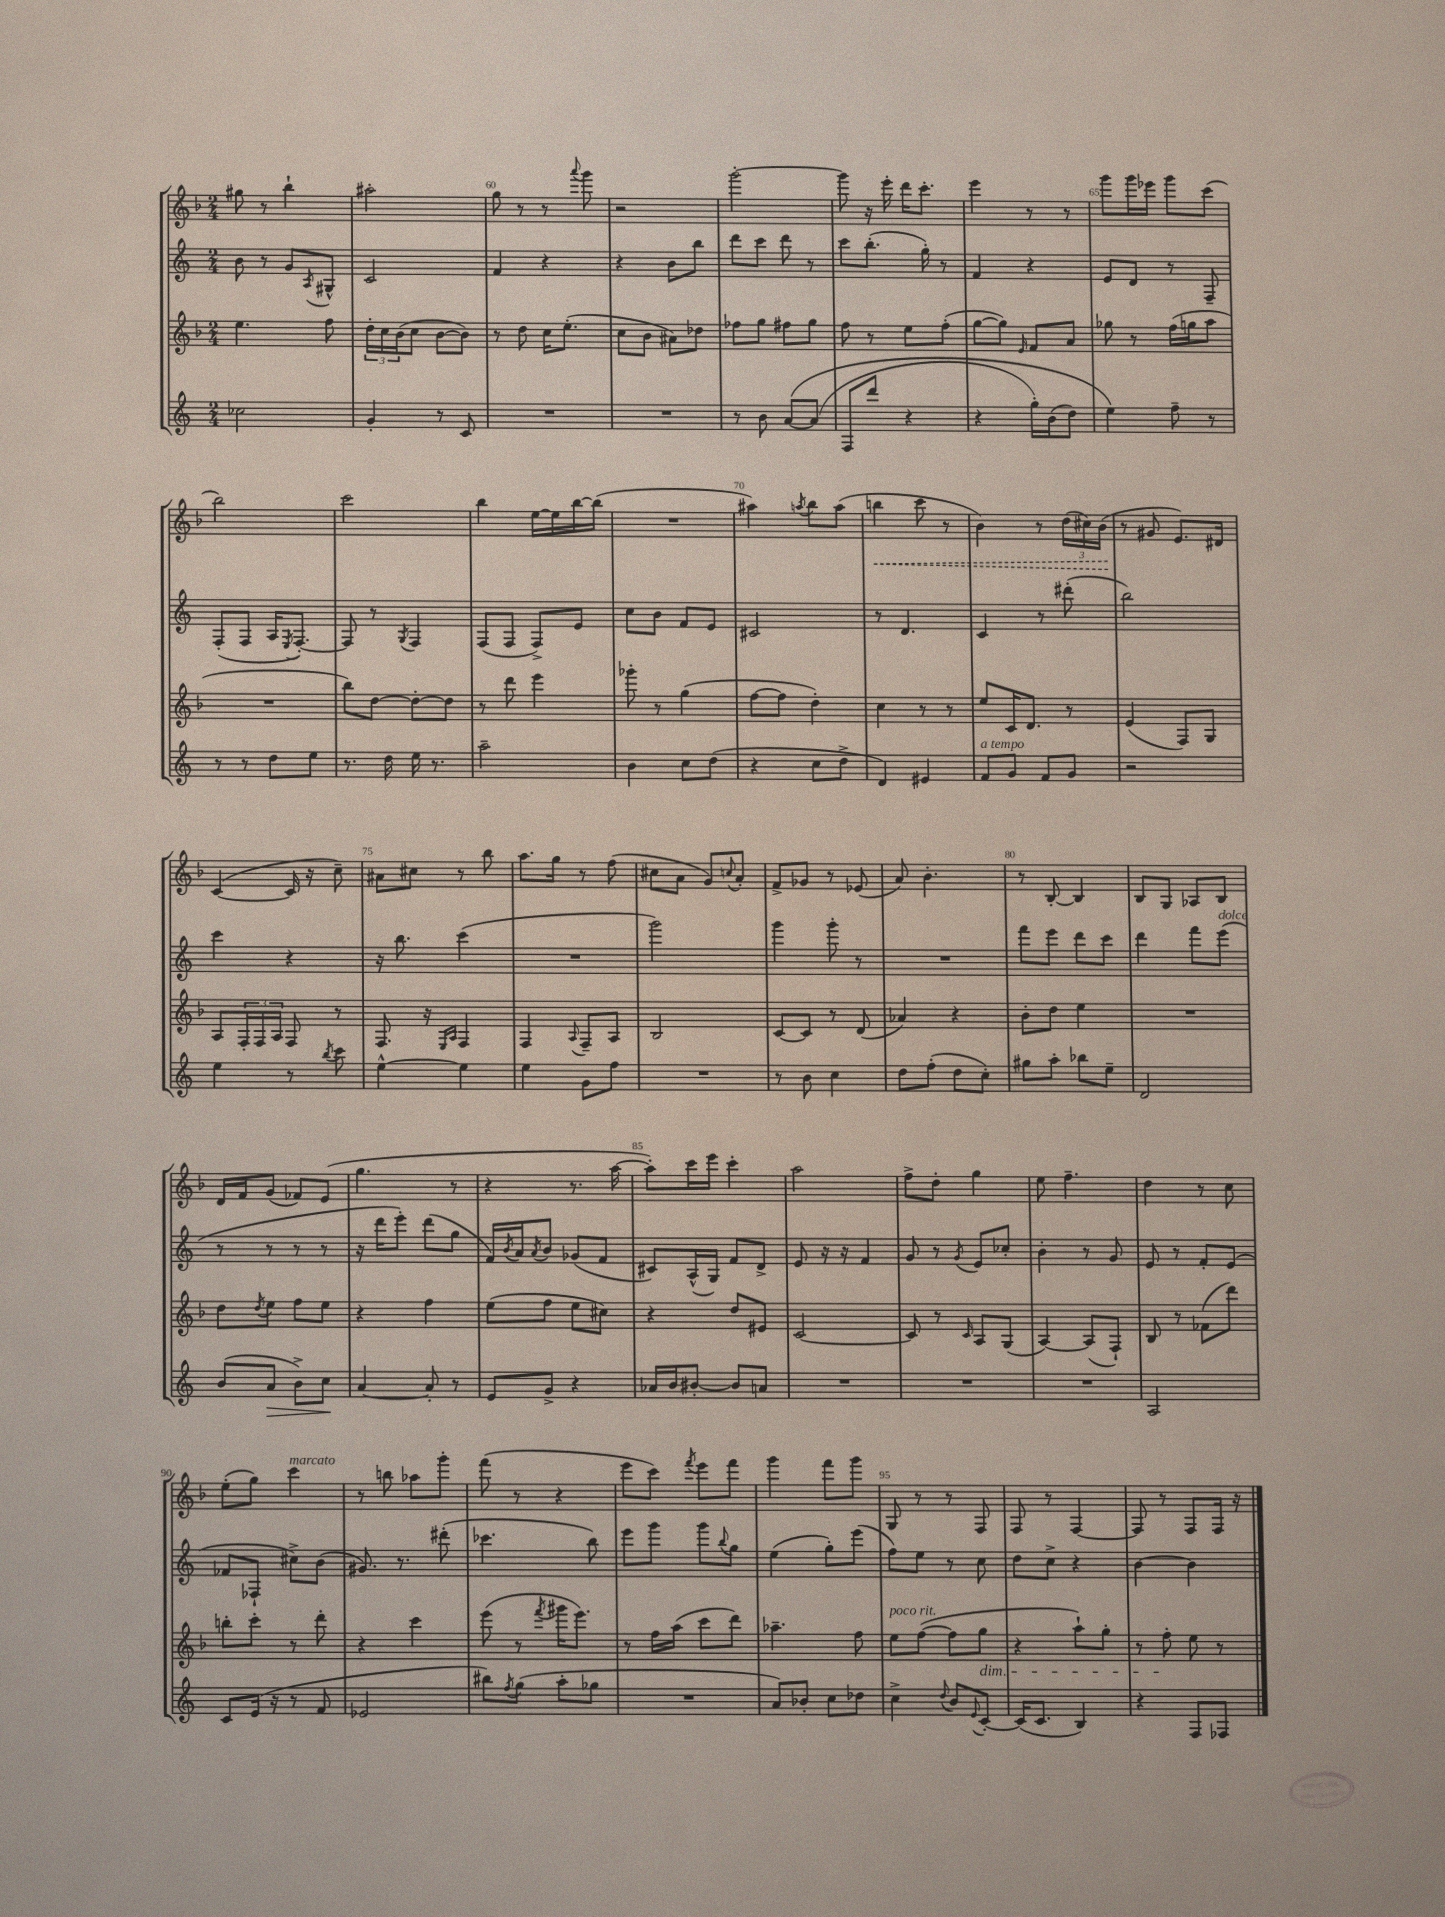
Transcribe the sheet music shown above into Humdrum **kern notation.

**kern	**dynam	**kern	**kern	**kern	**dynam
*part4	*part4	*part3	*part2	*part1	*part1
*staff4	*staff4	*staff3	*staff2	*staff1	*staff1
*clefG2	*	*clefG2	*clefG2	*clefG2	*
*k[]	*	*k[b-]	*k[]	*k[b-]	*
*M2/4	*	*M2/4	*M2/4	*M2/4	*
=58	=58	=58	=58	=58	=58
2cc-X\	.	4.ee\	8b\	8gg#X\	.
.	.	.	8r	8r	.
.	.	.	8g/L	4bb-`\	.
.	.	.	8qA/	.	.
.	.	8ff\	8G#X^^/J	.	.
=59	=59	=59	=59	=59	=59
4g'/	.	24dd'\LL	2c/	2aa#X'\	.
.	.	24cc\	.	.	.
.	.	(24b-\J	.	.	.
.	.	8cc\J	.	.	.
8r	.	[8b-\L	.	.	.
8c/	.	8b-\J])	.	.	.
=60	=60	=60	=60	=60	=60
2r	.	8r	4f/	8gg\	.
.	.	8dd\	.	8r	.
.	.	16cc\KL	4r	8r	.
.	.	(8.ee'\J	.	.	.
.	.	.	.	8qqaaa/	.
.	.	.	.	8ggg\	.
=61	=61	=61	=61	=61	=61
2r	.	8cc\L	4r	2r	.
.	.	8b-\J	.	.	.
.	.	8a#X\L)	8b\L	.	.
.	.	8dd-X\J	8bb\J	.	.
=62	=62	=62	=62	=62	=62
8r	.	8ff-X\L	8ddd\L	[2ggg'\	.
8b\	.	8gg\J	8ccc\J	.	.
([8a/L	.	8ff#X\L	8ddd\	.	.
(8a/J]	.	8gg\J	8r	.	.
=63	=63	=63	=63	=63	=63
8F/L	.	8ff\	8ccc\L	8ggg\]	.
8ddd/J	.	8r	(8.bb'\J	16r	.
.	.	.	.	16eee'\	.
4r	.	8ee\L	.	16ddd\KL	.
.	.	.	16gg'\)	8.ccc'\J	.
.	.	(8ff'\J	8r	.	.
=64	=64	=64	=64	=64	=64
4r	.	[8gg\L	4f/	4eee\	.
.	.	8gg\J])	.	.	.
.	.	16qqe/	.	.	.
16gg'\LL)	.	8f/L	4r	8r	.
(16b\J	.	.	.	.	.
8dd\J)	.	8a/J	.	8r	.
=65	=65	=65	=65	=65	=65
4ee\)	.	8gg-X\	8e/L	8ggg\L	.
.	.	8r	8d/J	16ggg\L	.
.	.	.	.	16eee-X\JJ	.
8ff~\	.	(16ff\LL	8r	8ggg\L	.
.	.	16ggn\J	.	.	.
8r	.	8aa\J	8F~/	(8ccc\J	.
!!LO:LB:g=z
=66	=66	=66	=66	=66	=66
8r	.	2r	(8F'/L	2bb-\)	.
8r	.	.	8F/J	.	.
8dd\L	.	.	16A/KL	.	.
.	.	.	8qE/	.	.
.	.	.	[8.F'/J)	.	.
8ee\J	.	.	.	.	.
=67	=67	=67	=67	=67	=67
8.r	.	8bb-\L)	8F/]	2ccc\	.
.	.	[8dd\J	8r	.	.
16dd\	.	.	.	.	.
.	.	.	8qG/	.	.
16ee\	.	8dd'\L_	4F/	.	.
8.r	.	.	.	.	.
.	.	8dd\J]	.	.	.
=68	=68	=68	=68	=68	=68
2aa~\	.	8r	(8F/L	4bb-\	.
.	.	8ddd\	8F/J	.	.
.	.	4eee\	8F^/L)	[16ee\LL	.
.	.	.	.	16ee\]	.
.	.	.	8e/J	[16bb-\	.
.	.	.	.	(16bb-\JJ]	.
=69	=69	=69	=69	=69	=69
4b\	.	8ggg-X'\	8cc\L	2r	.
.	.	8r	8b\J	.	.
8cc\L	.	(4gg\	8f/L	.	.
(8dd\J	.	.	8e/J	.	.
=70	=70	=70	=70	=70	=70
4r	.	[8ff\L	2c#X/	4aa#X\)	.
.	.	8ff\J]	.	.	.
.	.	.	.	8qaan/	.
8cc\L	.	4dd'\)	.	8bb-\L	.
8dd^\J	.	.	.	(8aa\J	.
=71	=71	=71	=71	=71	=71
!	!	!	!	!	!LO:HP:b
4d/)	.	4cc\	8r	4bbn\	<
.	.	.	4.d/	.	.
4e#X/	.	8r	.	8ccc\	.
.	.	8r	.	8r	.
=72	=72	=72	=72	=72	=72
!LO:TX:a:i:t=a tempo	!	!	!	!	!
8f/L	.	8ee/L	4c/	4b-\)	.
8g/J	.	16c/K	.	.	.
.	.	8.d/J	.	.	.
8f/L	.	.	8r	8r	.
8g/J	.	8r	(8ddd#X'\	(24dd\LL	.
.	.	.	.	24cc#X\)	.
.	.	.	.	(24b-\JJ	.
.	.	.	.	.	[
=73	=73	=73	=73	=73	=73
2r	.	(4e/	2bb\)	8r	.
.	.	.	.	8g#X/	.
.	.	8F/L)	.	8.e/L)	.
.	.	8G/J	.	.	.
.	.	.	.	16d#X/Jk	.
!!LO:LB:g=z
=74	=74	=74	=74	=74	=74
4ee\	.	8A/L	4ccc\	([4c/	.
.	.	24F'/L	.	.	.
.	.	24F/	.	.	.
.	.	24A/JJ	.	.	.
8r	.	8F/	4r	16c/]	.
.	.	.	.	16r	.
8qbb/	.	.	.	.	.
8ccc\	.	8r	.	8cc~\)	.
=75	=75	=75	=75	=75	=75
[4ee^^\	.	8.F/	16r	8a#X\L	.
.	.	.	8.bb\	.	.
.	.	.	.	8cc#X\J	.
.	.	16r	.	.	.
.	.	16qqE/LL	.	.	.
.	.	16qqA/JJ	.	.	.
4ee\]	.	4F/	(4ccc\	8r	.
.	.	.	.	8bb-\	.
=76	=76	=76	=76	=76	=76
4ee\	.	4F/	2r	8.aa\L	.
.	.	.	.	16gg\Jk	.
.	.	8qqA/	.	.	.
8g\L	.	8F~/L	.	8r	.
8ff\J	.	8A/J	.	(8ff\	.
=77	=77	=77	=77	=77	=77
2r	.	2B-/	2ggg\)	8cc#X\L	.
.	.	.	.	8a\J	.
.	.	.	.	8g/L)	.
.	.	.	.	8qqccn/	.
.	.	.	.	8a'/J	.
=78	=78	=78	=78	=78	=78
8r	.	[8c/L	4ggg\	8f^/L	.
8b\	.	8c/J]	.	8g-X/J	.
4cc\	.	8r	8ggg'\	8r	.
.	.	(8d/	8r	(8e-X/	.
=79	=79	=79	=79	=79	=79
8dd\L	.	4a-X/)	2r	8a/)	.
(8ff'\J	.	.	.	4.b-'\	.
8dd\L	.	4r	.	.	.
8cc'\J)	.	.	.	.	.
=80	=80	=80	=80	=80	=80
8gg#X\L	.	8b-'\L	8fff\L	8r	.
8aa'\J	.	8dd\J	8eee\J	[8B-'/	.
8bb-X\L	.	4ee\	8ddd\L	4B-/]	.
8ee~\J	.	.	8ccc\J	.	.
=81	=81	=81	=81	=81	=81
2d/	.	2r	4ddd\	8B-/L	.
.	.	.	.	8G/J	.
.	.	.	8fff\L	8A-X/L	.
!	!	!	!LO:TX:a:i:t=dolce	!	!
.	.	.	(8eee\J	8B-/J	.
!!LO:LB:g=z
=82	=82	=82	=82	=82	=82
(8b/L	.	8dd\L	8r	16d/LL	.
.	.	.	.	16f/J	.
.	.	8qdd/	.	.	.
!	!LO:HP:b	!	!	!	!
8a/J	>	8ee\J	8r	(8g/J	.
8b^\L)	.	8ff\L	8r	8f-X/L)	.
8cc\J	.	8ee\J	8r	(8e/J	.
.	]	.	.	.	.
=83	=83	=83	=83	=83	=83
[4a/	.	4r	16r	4.gg\	.
.	.	.	16ddd\KL	.	.
.	.	.	8eee'\J)	.	.
8a'/]	.	4ff\	(8ddd\L	.	.
8r	.	.	8gg\J	8r	.
=84	=84	=84	=84	=84	=84
8e/L	.	(8ee\L	16f/LL)	4r	.
.	.	.	8qb/	.	.
.	.	.	16a/J	.	.
.	.	.	8qa/	.	.
8g^/J	.	8ff\J	8b/J	.	.
4r	.	8ee\L	(8g-X/L	8.r	.
.	.	8cc#X\J)	8f/J	.	.
.	.	.	.	[16aa\	.
=85	=85	=85	=85	=85	=85
16a-X/LL	.	4r	8c#X/L)	8aa'\L])	.
16b/J	.	.	.	.	.
[8b#X'/J	.	.	(16A^^/L	16ccc\L	.
.	.	.	16G/JJ)	16eee\JJ	.
8b#/L]	.	8dd/L	8f/L	4ccc'\	.
8an/J	.	8e#X/J	8d^/J	.	.
=86	=86	=86	=86	=86	=86
2r	.	[2c/	8e/	2aa\	.
.	.	.	16r	.	.
.	.	.	16r	.	.
.	.	.	4f/	.	.
=87	=87	=87	=87	=87	=87
2r	.	8c/]	8g/	8ff^\L	.
.	.	8r	8r	8dd'\J	.
.	.	16qqc/	8qg/	.	.
.	.	8A/L	8e/L	4gg\	.
.	.	(8G/J	8cc-X'/J	.	.
=88	=88	=88	=88	=88	=88
2r	.	[4A/)	4b'\	8ee\	.
.	.	.	.	4.ff~\	.
.	.	(8A/L]	8r	.	.
.	.	8F`/J)	8g/	.	.
=89	=89	=89	=89	=89	=89
2A/	.	8B-/	8e/	4dd\	.
.	.	8r	8r	.	.
.	.	(8f-X\L	8f'/L	8r	.
.	.	8ddd\J)	(8e/J	8cc\	.
!!LO:LB:g=z
=90	=90	=90	=90	=90	=90
8c/L	.	8bbn'\L	8f-X/L	(8ee'\L	.
(16e/Jk	.	8ccc'\J	8F-X`/J	8gg\J)	.
16r	.	.	.	.	.
!	!	!	!	!LO:TX:a:i:t=marcato	!
8r	.	8r	8cc#X^\L)	4ccc\	.
8f/	.	8ddd'\	(8b\J	.	.
=91	=91	=91	=91	=91	=91
2e-X/	.	4r	8.g#X/)	8r	.
.	.	.	.	8bbn\	.
.	.	.	8.r	.	.
.	.	4ccc\	.	8aa-X\L	.
.	.	.	(8ddd#X'\	8ggg'\J	.
=92	=92	=92	=92	=92	=92
8bb#X\L)	.	(8eee\	4.ccc-X\	(8fff\	.
8qff/	.	.	.	.	.
(8gg\J	.	8r	.	8r	.
.	.	8qfff/	.	.	.
8aa'\L	.	16ggg#X\KL	.	4r	.
.	.	8.eee\J)	.	.	.
8gg-X\J	.	.	8bb\)	.	.
=93	=93	=93	=93	=93	=93
2r	.	8r	8eee\L	8eee\L	.
.	.	16ff\LL	8ggg\J	8ccc\J)	.
.	.	(16aa\JJ	.	.	.
.	.	.	.	8qfff/	.
.	.	8ccc\L	8ggg\L	8eee\L	.
.	.	.	8qqbb/	.	.
.	.	8ddd\J)	8gg\J	8fff\J	.
=94	=94	=94	=94	=94	=94
8a/L)	.	4.aa-X~\	(4ee\	4ggg\	.
8b-X'/J	.	.	.	.	.
8cc\L	.	.	8gg'\L)	8fff\L	.
8dd-X\J	.	8ff\	(8eee\J	8ggg\J	.
=95	=95	=95	=95	=95	=95
!	!	!LO:TX:a:i:t=poco rit.	!	!	!
4cc^\	.	8ee\L	8ff\L)	8G/	.
.	.	([8ff\J	8ee\J	8r	.
8qqdd/	.	.	.	.	.
8b/L	.	8ff\L]	8r	8r	.
8qqe/	.	.	.	.	.
!	!	!LO:TX:b:i:t=dim.	!	!	!
[8c'/J	.	8gg\J	8cc\	8F/	.
=96	=96	=96	=96	=96	=96
(16c/KL]	.	4r	8dd\L	8F/	.
8.c/J	.	.	.	.	.
.	.	.	8cc^\J	8r	.
4B/)	.	8aa`\L)	4r	[4F/	.
.	.	8gg'\J	.	.	.
=97	=97	=97	=97	=97	=97
4r	.	8r	[4b\	8F/]	.
.	.	8ff'\	.	8r	.
8F/L	.	8ee\	4b\]	8F/L	.
8F-X/J	.	8r	.	16F/Jk	.
.	.	.	.	16r	.
==	==	==	==	==	==
*-	*-	*-	*-	*-	*-
